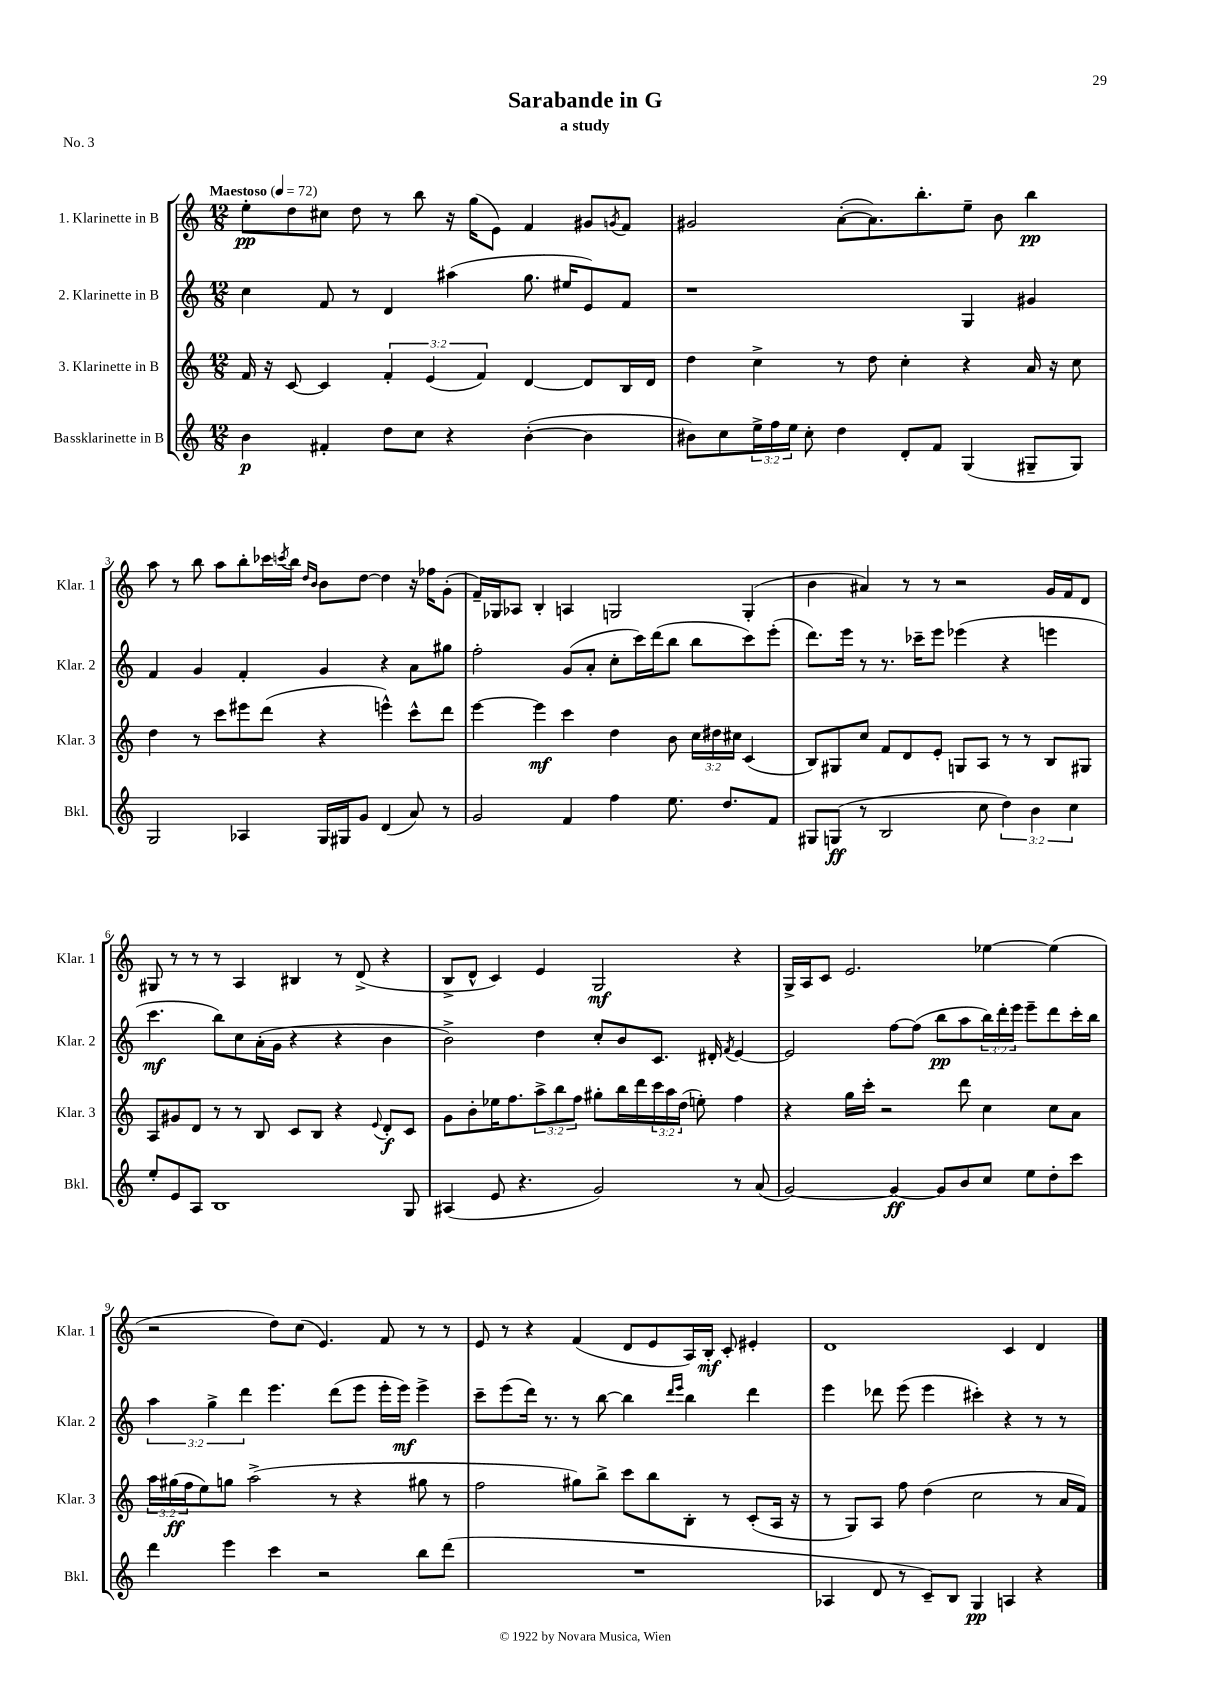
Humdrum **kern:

**kern	**dynam	**kern	**dynam	**kern	**dynam	**kern	**dynam
*part4	*part4	*part3	*part3	*part2	*part2	*part1	*part1
*staff4	*staff4	*staff3	*staff3	*staff2	*staff2	*staff1	*staff1
*I"Bassklarinette in B	*	*I"3. Klarinette in B	*	*I"2. Klarinette in B	*	*I"1. Klarinette in B	*
*I'Bkl.	*	*I'Klar. 3	*	*I'Klar. 2	*	*I'Klar. 1	*
*clefG2	*	*clefG2	*	*clefG2	*	*clefG2	*
*k[]	*	*k[]	*	*k[]	*	*k[]	*
*M12/8	*	*M12/8	*	*M12/8	*	*M12/8	*
*MM72	*	*MM72	*	*MM72	*	*MM72	*
=1	=1	=1	=1	=1	=1	=1	=1
!	!	!	!	!	!	!LO:TX:a:B:t=Maestoso	!
4b\	p	16f/	.	4cc\	.	8ee'\L	pp
.	.	16r	.	.	.	.	.
.	.	[8c/	.	.	.	8dd\	.
4f#X'/	.	4c/]	.	8f/	.	8cc#X\J	.
.	.	.	.	8r	.	8dd\	.
8dd\L	.	6f'/	.	4d/	.	8r	.
8cc\J	.	.	.	.	.	8bb\	.
.	.	(6e/	.	.	.	.	.
4r	.	.	.	(4aa#X\	.	16r	.
.	.	.	.	.	.	(16gg\KL	.
.	.	6f/)	.	.	.	.	.
.	.	.	.	.	.	8e\J)	.
([4b'\	.	[4d/	.	8.gg\	.	4f/	.
.	.	.	.	16ee#X/KL	.	.	.
4b\]	.	8d/L]	.	8e/)	.	8g#X/L	.
.	.	.	.	.	.	8qgn/	.
.	.	16B/L	.	8f/J	.	8f/J	.
.	.	16d/JJ	.	.	.	.	.
=2	=2	=2	=2	=2	=2	=2	=2
8b#X\L)	.	4dd\	.	1r	.	2g#X/	.
8cc\	.	.	.	.	.	.	.
24ee^\L	.	4cc^\	.	.	.	.	.
24ff\	.	.	.	.	.	.	.
24ee\JJ	.	.	.	.	.	.	.
8cc'\	.	.	.	.	.	.	.
4dd\	.	8r	.	.	.	([8a'\L	.
.	.	8dd\	.	.	.	8.a\])	.
8d'/L	.	4cc'\	.	.	.	.	.
.	.	.	.	.	.	8.bb'\	.
8f/J	.	.	.	.	.	.	.
(4G/	.	4r	.	4G/	.	8ee~\J	.
.	.	.	.	.	.	8b\	.
8G#X~/L	.	16a/	.	4g#X/	.	4bb\	pp
.	.	16r	.	.	.	.	.
8G#/J)	.	8cc\	.	.	.	.	.
!!LO:LB:g=z
=3	=3	=3	=3	=3	=3	=3	=3
2G/	.	4dd\	.	4f/	.	8aa\	.
.	.	.	.	.	.	8r	.
.	.	8r	.	4g/	.	8bb\	.
.	.	8ccc\L	.	.	.	8aa\L	.
4A-X/	.	8eee#X\	.	4f'/	.	8bb'\	.
.	.	(8ddd\J	.	.	.	16ccc-X\L	.
.	.	.	.	.	.	8qcccn/	.
.	.	.	.	.	.	16bb\JJ	.
.	.	.	.	.	.	16qqdd/LL	.
.	.	.	.	.	.	16qqb/JJ	.
16G/LL	.	4r	.	4g/	.	8b\L	.
16G#X/J	.	.	.	.	.	.	.
8g/J	.	.	.	.	.	[8dd\J	.
(4d/	.	4eeen^^\)	.	4r	.	4dd\]	.
8a/)	.	8ccc^^\L	.	8a\L	.	16r	.
.	.	.	.	.	.	16ff-X\KL	.
8r	.	8ddd\J	.	8gg#X\J	.	(8g'\J	.
=4	=4	=4	=4	=4	=4	=4	=4
2g/	.	[4eee\	.	2ff'\	.	16f~/LL)	.
.	.	.	.	.	.	16G-X/J	.
.	.	.	.	.	.	8A-X/J	.
.	.	4eee\]	mf	.	.	4B'/	.
4f/	.	4ccc\	.	(8g/L	.	4An/	.
.	.	.	.	8a'/J	.	.	.
4ff\	.	4dd\	.	8cc'\L	.	2Gn/	.
.	.	.	.	16ccc\L)	.	.	.
.	.	.	.	(16ddd\J	.	.	.
8.ee\	.	8b\	.	8bb\J	.	.	.
.	.	24cc\LL	.	8bb\L	.	.	.
.	.	24dd#X\	.	.	.	.	.
8.dd/L	.	.	.	.	.	.	.
.	.	24cc#X\JJ	.	.	.	.	.
.	.	(4c/	.	8ccc\)	.	(4G'/	.
8f/J	.	.	.	(8eee'\J	.	.	.
=5	=5	=5	=5	=5	=5	=5	=5
8G#X/L	.	8B/L)	.	8.ddd\L)	.	4b\	.
(8Gn/J	ff	8G#X/	.	.	.	.	.
.	.	.	.	16eee\Jk	.	.	.
8r	.	8cc/J	.	8r	.	4a#X/)	.
2B/	.	8f/L	.	8.r	.	.	.
.	.	8d/	.	.	.	8r	.
.	.	.	.	16ccc-X~\KL	.	.	.
.	.	8e'/J	.	8eee\J	.	8r	.
.	.	8Gn/L	.	(4eee-X\	.	2r	.
8cc\	.	8A/J	.	.	.	.	.
6dd\)	.	8r	.	4r	.	.	.
.	.	8r	.	.	.	.	.
6b\	.	.	.	.	.	.	.
.	.	8B/L	.	4eeen\	.	16g/LL	.
.	.	.	.	.	.	16f/J	.
6cc\	.	.	.	.	.	.	.
.	.	8G#X/J	.	.	.	8d/J	.
!!LO:LB:g=z
=6	=6	=6	=6	=6	=6	=6	=6
8ee'/L	.	8A/L	.	4.ccc\	mf	8G#X/	.
8e/	.	8g#X/	.	.	.	8r	.
8A/J	.	8d/J	.	.	.	8r	.
1B	.	8r	.	8bb\L)	.	8r	.
.	.	8r	.	8cc\	.	4A/	.
.	.	8B/	.	(16a'\L	.	.	.
.	.	.	.	16g\JJ	.	.	.
.	.	8c/L	.	4r	.	4B#X/	.
.	.	8B/J	.	.	.	.	.
.	.	4r	.	4r	.	8r	.
.	.	.	.	.	.	(8d^/	.
.	.	8qqe/	.	.	.	.	.
.	.	8d'/L	f	4b\	.	4r	.
8G/	.	8c/J	.	.	.	.	.
=7	=7	=7	=7	=7	=7	=7	=7
(4A#X/	.	8g\L	.	2b^\)	.	8B^/L	.
.	.	8b'\	.	.	.	8d^^/J	.
8e/	.	16ee-X\K	.	.	.	4c/)	.
.	.	8.ff\	.	.	.	.	.
4.r	.	.	.	.	.	.	.
.	.	12aa^\	.	4dd\	.	4e/	.
.	.	12bb\	.	.	.	.	.
.	.	12ff\J	.	.	.	.	.
2g/)	.	8gg#X'\L	.	8cc'/L	.	2G/	mf
.	.	16bb\L	.	8b/	.	.	.
.	.	16ddd\	.	.	.	.	.
.	.	24ccc\	.	8.c/J	.	.	.
.	.	24aa\	.	.	.	.	.
.	.	(24dd\JJ	.	.	.	.	.
.	.	8een'\)	.	.	.	.	.
.	.	.	.	16d#X'/	.	.	.
.	.	.	.	8qf/	.	.	.
8r	.	4ff\	.	[4e/	.	4r	.
(8a/	.	.	.	.	.	.	.
=8	=8	=8	=8	=8	=8	=8	=8
[2g/)	.	4r	.	2e/]	.	16G^/LL	.
.	.	.	.	.	.	16A/J	.
.	.	.	.	.	.	8c/J	.
.	.	16gg\LL	.	.	.	2.e/	.
.	.	16ccc'\JJ	.	.	.	.	.
.	.	2r	.	.	.	.	.
4g/_	ff	.	.	[8ff\L	.	.	.
.	.	.	.	(8ff\J]	.	.	.
8g/L]	.	.	.	8bb\L	pp	.	.
8b/	.	8ddd\	.	8aa\	.	.	.
8cc/J	.	4cc\	.	24bb\L)	.	[4ee-X\	.
.	.	.	.	24ddd'\	.	.	.
.	.	.	.	24eee\JJ	.	.	.
8ee\L	.	.	.	8eee~\L	.	.	.
8dd'\	.	8cc\L	.	8ddd\	.	(4ee-\]	.
8ccc\J	.	8a\J	.	16ccc'\L	.	.	.
.	.	.	.	16bb\JJ	.	.	.
!!LO:LB:g=z
=9	=9	=9	=9	=9	=9	=9	=9
4ddd\	.	24aa\LL	.	6aa\	.	2r	.
.	.	(24gg#X\	ff	.	.	.	.
.	.	24ff\J	.	.	.	.	.
.	.	8ee\)	.	.	.	.	.
.	.	.	.	6gg^\	.	.	.
4eee\	.	8ggn\J	.	.	.	.	.
.	.	.	.	6ddd\	.	.	.
.	.	(2aa^\	.	.	.	.	.
4ccc\	.	.	.	4.eee\	.	8dd\L)	.
.	.	.	.	.	.	(8cc\J	.
2r	.	.	.	.	.	4.e/)	.
.	.	8r	.	(8ddd\L	.	.	.
.	.	4r	.	8eee\J	.	.	.
.	.	.	.	16eee'\LL	.	8f/	.
.	.	.	.	16eee\JJ)	mf	.	.
8bb\L	.	8gg#X\	.	4eee^\	.	8r	.
(8ddd\J	.	8r	.	.	.	8r	.
=10	=10	=10	=10	=10	=10	=10	=10
1.r	.	2ff\	.	8ccc~\L	.	8e/	.
.	.	.	.	(8eee\	.	8r	.
.	.	.	.	16ddd\Jk)	.	4r	.
.	.	.	.	8.r	.	.	.
.	.	8gg#X\L)	.	8r	.	(4f/	.
.	.	8bb^\J	.	[8bb\	.	.	.
.	.	8ccc\L	.	4bb\]	.	8d/L	.
.	.	8bb\	.	.	.	8e/	.
.	.	.	.	16qqddd/LL	.	.	.
.	.	.	.	16qqeee/JJ	.	.	.
.	.	8B'\J	.	4bb\	.	16A/L)	.
.	.	.	.	.	.	16B'/JJ	mf
.	.	8r	.	.	.	8c'/	.
.	.	(8c'/L	.	4ddd\	.	4e#X'/	.
.	.	16A/Jk	.	.	.	.	.
.	.	16r	.	.	.	.	.
=11	=11	=11	=11	=11	=11	=11	=11
4A-X/	.	8r	.	4eee\	.	1d	.
.	.	8G/L)	.	.	.	.	.
8d/	.	8A/J	.	8ddd-X\	.	.	.
8r	.	8ff\	.	(8eee\	.	.	.
8c~/L)	.	(4dd\	.	4eee\	.	.	.
8B/J	.	.	.	.	.	.	.
4G/	pp	2cc\	.	4ccc#X'\)	.	.	.
4An/	.	.	.	4r	.	4c/	.
4r	.	8r	.	8r	.	4d/	.
.	.	16a/LL	.	8r	.	.	.
.	.	16f/JJ)	.	.	.	.	.
==	==	==	==	==	==	==	==
*-	*-	*-	*-	*-	*-	*-	*-
